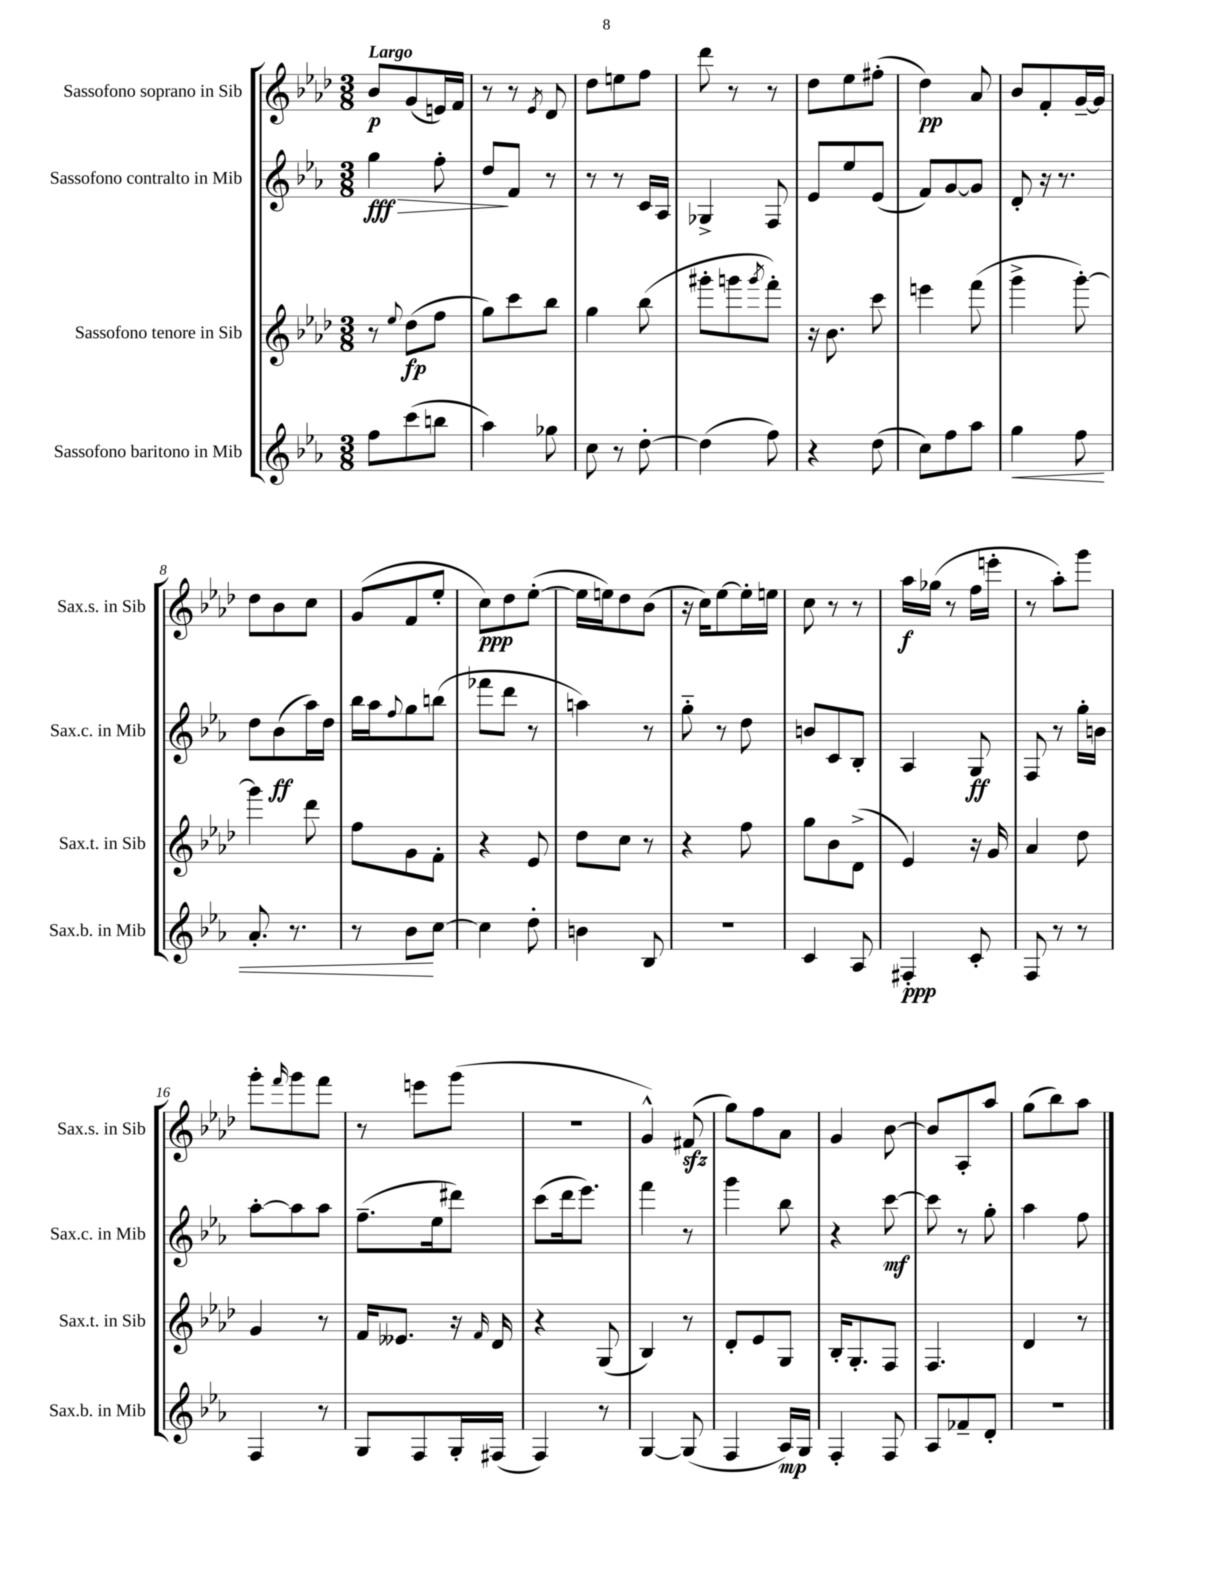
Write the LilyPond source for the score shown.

<<
\new StaffGroup <<
\new Staff = "s0" \with { instrumentName = "Sassofono soprano in Sib" shortInstrumentName = "Sax.s. in Sib" } {
    \clef treble \key aes \major \numericTimeSignature \time 3/8 \tempo "Largo"
    bes'8\p g'8( e'16) f'16 |
    r8 r8 \acciaccatura { ees'8 } des'8 |
    des''8 e''8 f''8 |
    des'''8 r8 r8 |
    des''8 ees''8 fis''8-.( |
    des''4\pp) aes'8 |
    bes'8 f'8-. g'16~-- g'16 |
    des''8 bes'8 c''8 |
    g'8( f'8 ees''8-. |
    c''8\ppp) des''8 ees''8~-.( |
    ees''16 e''16) des''8 bes'8( |
    r16 c''16) ees''8~ ees''16-. e''16 |
    c''8 r8 r8 |
    aes''16\f ges''16( r8 f''16 e'''16-. |
    r8 aes''8-.) g'''8 |
    g'''8-. \grace { f'''16 } g'''8 f'''8 |
    r8 e'''8 g'''8( |
    R4. |
    g'4-^) fis'8\sfz( |
    g''8) f''8 aes'8 |
    g'4 bes'8~ |
    bes'8 aes8-. aes''8 |
    g''8( bes''8) aes''8 \bar "|." |
}
\new Staff = "s1" \with { instrumentName = "Sassofono contralto in Mib" shortInstrumentName = "Sax.c. in Mib" } {
    \clef treble \key ees \major \numericTimeSignature \time 3/8
    g''4\fff\> f''8-. |
    d''8\! f'8 r8 |
    r8 r8 c'16 aes16 |
    ges4-> f8 |
    ees'8 ees''8 ees'8( |
    f'8) g'8~ g'8 |
    d'8-. r16 r8. |
    d''8 bes'8\ff( aes''16) d''16 |
    bes''16 aes''16 \appoggiatura { f''8 } g''8 b''8( |
    fes'''8 d'''8 r8 |
    a''4) r8 |
    g''8-_ r8 d''8 |
    b'8 c'8 bes8-. |
    aes4 g8\ff |
    f8 r8 g''16-. b'16 |
    aes''8~-. aes''8 aes''8 |
    f''8.--( ees''16 dis'''8) |
    c'''8( d'''16 ees'''8.) |
    f'''4 r8 |
    g'''4 bes''8 |
    r4 c'''8~\mf |
    c'''8 r8 g''8-. |
    aes''4 f''8 \bar "|." |
}
\new Staff = "s2" \with { instrumentName = "Sassofono tenore in Sib" shortInstrumentName = "Sax.t. in Sib" } {
    \clef treble \key aes \major \numericTimeSignature \time 3/8
    r8 \appoggiatura { ees''8 } des''8\fp( f''8 |
    g''8) c'''8 bes''8 |
    g''4 bes''8( |
    gis'''8-. g'''8 \acciaccatura { g'''8 } f'''8-.) |
    r16 bes'8. c'''8 |
    e'''4 f'''8( |
    g'''4-> g'''8~-.) |
    g'''4 des'''8 |
    f''8 g'8 f'8-. |
    r4 ees'8 |
    des''8 c''8 r8 |
    r4 f''8 |
    g''8 bes'8 des'8->( |
    ees'4) r16 g'16 |
    aes'4 des''8 |
    g'4 r8 |
    f'16 eeses'8. r16 \grace { f'16 } des'16 |
    r4 g8( |
    bes4) r8 |
    des'8-. ees'8 g8 |
    bes16-. g8.-. f8 |
    f4. |
    des'4 r8 \bar "|." |
}
\new Staff = "s3" \with { instrumentName = "Sassofono baritono in Mib" shortInstrumentName = "Sax.b. in Mib" } {
    \clef treble \key ees \major \numericTimeSignature \time 3/8
    f''8 c'''8( b''8 |
    aes''4) ges''8 |
    c''8 r8 d''8~-. |
    d''4( f''8) |
    r4 d''8( |
    c''8) f''8 aes''8 |
    g''4\< f''8 |
    aes'8.-. r8. |
    r8 bes'8\! c''8~ |
    c''4 d''8-. |
    b'4 bes8 |
    R4. |
    c'4 aes8 |
    fis4-.\ppp c'8-. |
    f8 r8 r8 |
    f4 r8 |
    g8 f8 g16-. fis16( |
    f4) r8 |
    g4~ g8( |
    f4 aes16\mp) g16 |
    f4-. f8 |
    aes8 fes'8-- d'8-. |
    R4. \bar "|." |
}
>>
>>
